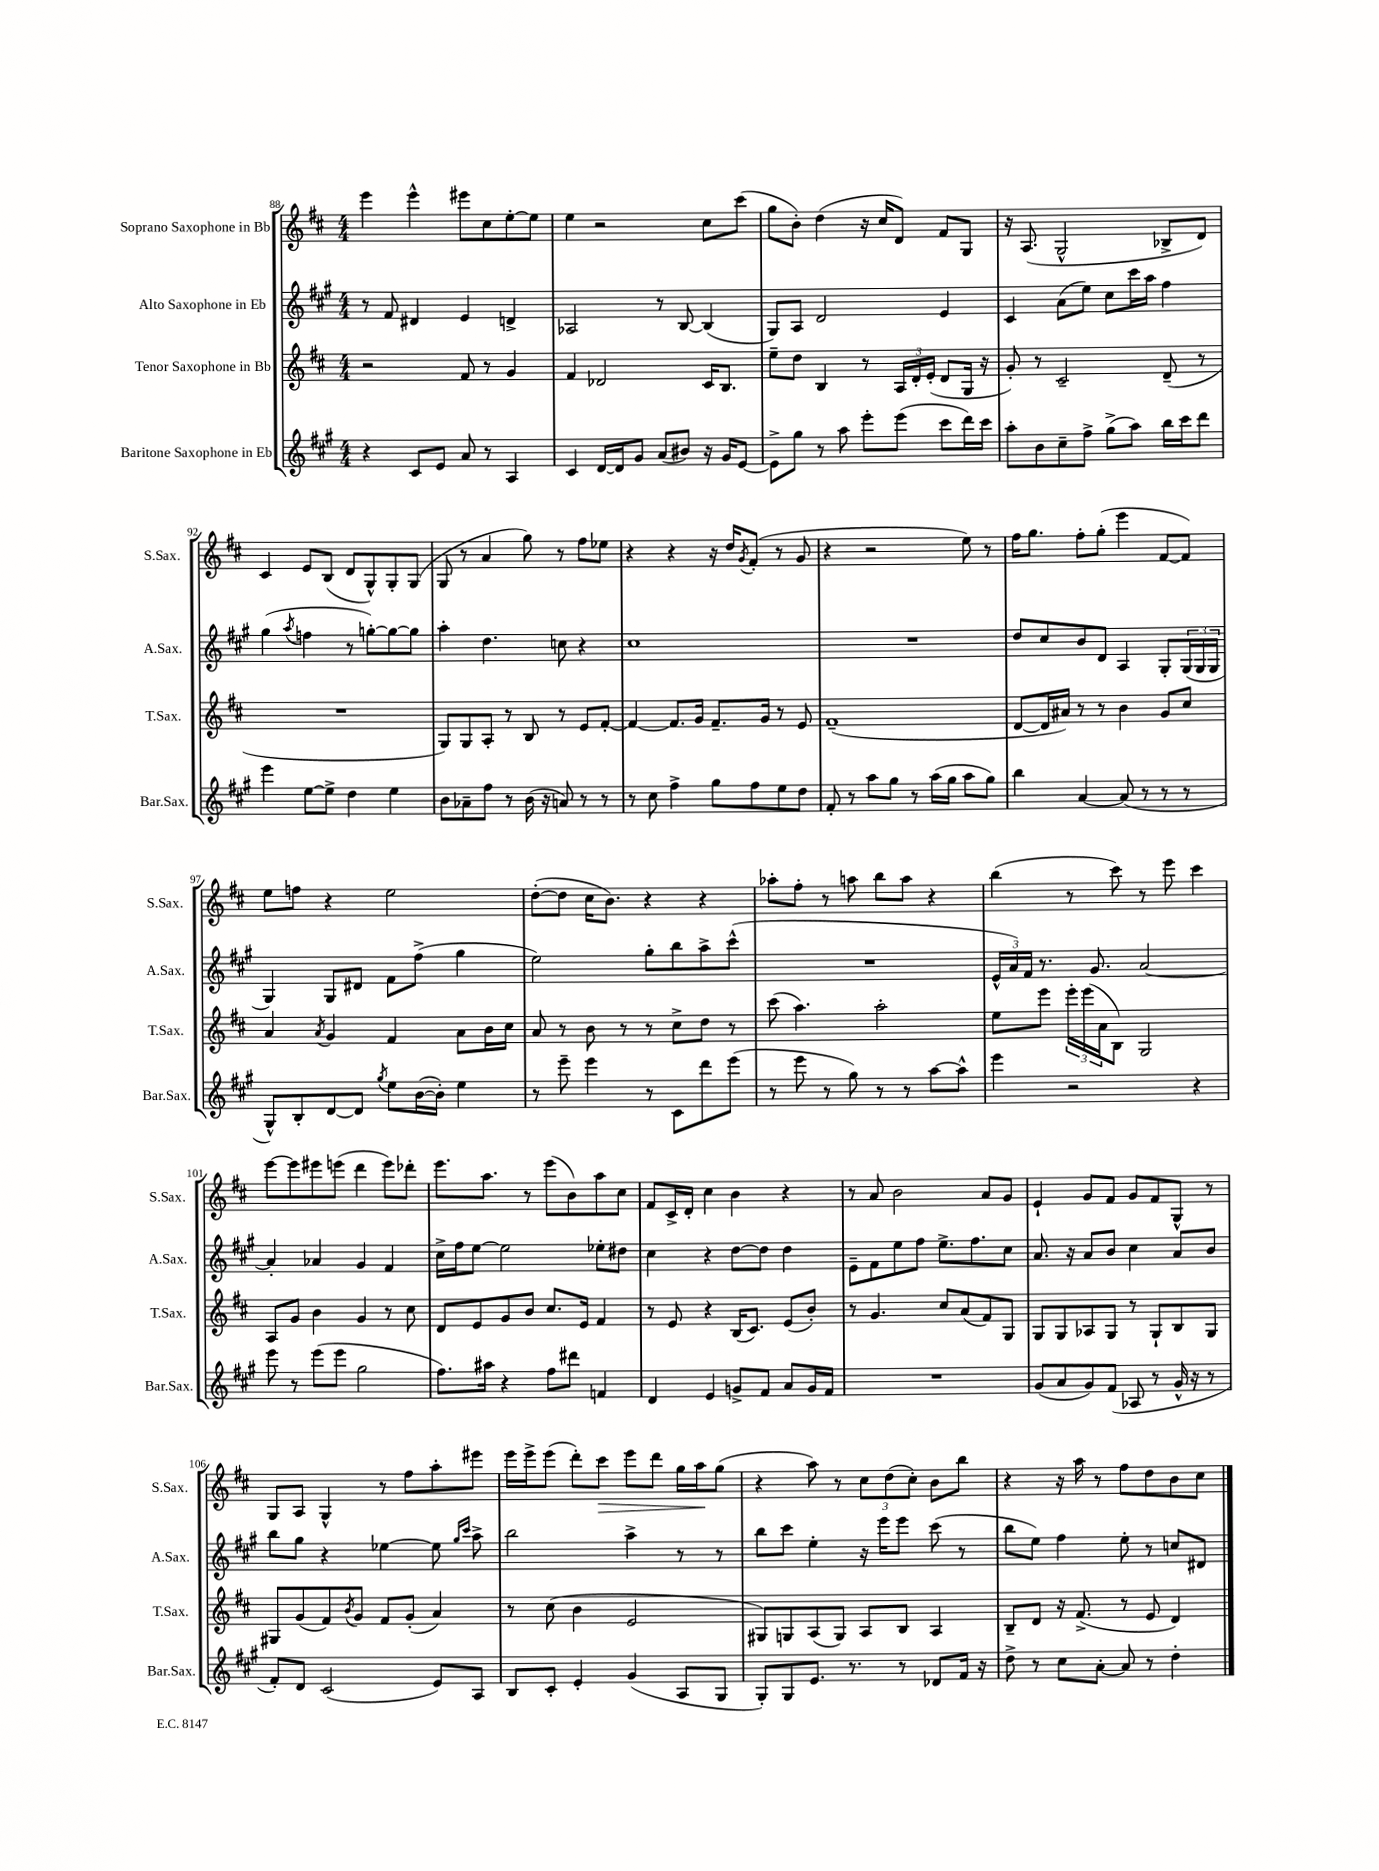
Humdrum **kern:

**kern	**kern	**kern	**kern
*staff4	*staff3	*staff2	*staff1
*clefG2	*clefG2	*clefG2	*clefG2
*k[f#c#g#]	*k[f#c#]	*k[f#c#g#]	*k[f#c#]
*M4/4	*M4/4	*M4/4	*M4/4
4r	2r	8r	4eee
.	.	8f#	.
8c#	.	4d#	4eee^^
8e	.	.	.
8a	8f#	4e	8eee#
8r	8r	.	8cc#
4A	4g	4d^	[8ee'
.	.	.	8ee]
=	=	=	=
4c#	4f#	2A-	4ee
[16d	2d-	.	2r
16d]	.	.	.
8g#	.	.	.
(8a	.	8r	.
8b#)	.	[8B	.
16r	16c#	(4B]	8cc#
16g#	8.B	.	.
[8e	.	.	(8ccc#
=	=	=	=
8e^]	8ee~	8G#)	8gg
8gg#	8dd	8A	8b')
8r	4B	2d	(4dd
8aa	.	.	.
8eee'	8r	.	16r
.	.	.	16cc#
(8eee	24A	.	8d)
.	24d'	.	.
.	(24e'	.	.
8ccc#	8d	4e	8f#
16ddd)	16G	.	8G
16ccc#	16r	.	.
=	=	=	=
8aa'	8g')	4c#	16r
.	.	.	(8.A
8b	8r	.	.
8cc#~	2c#~	(8a	2G^^
8ff#^	.	8ee)	.
(8gg#^	.	8cc#	.
8aa)	.	16ccc#	.
.	.	16aa	.
16bb	(8d~	4ff#	8B-^
16ccc#	.	.	.
8ddd	8r	.	8d)
=	=	=	=
4eee	1r	(4gg#	4c#
.	.	8qaa	.
[8ee	.	4ff	8e
8ee^]	.	.	(8B
4dd	.	8r	8d
.	.	[8gg')	8G^^)
4ee	.	8gg_	8G'
.	.	8gg]	(8G
=	=	=	=
8b	8G)	4aa'	8G
8a-~	8G	.	8r
8ff#	8A'	4.dd	4a
8r	8r	.	.
(16b	8B	.	8gg)
16r	.	.	.
8a)	8r	8cc	8r
8r	8e	4r	8ff#
8r	[8f#'	.	8ee-
=	=	=	=
8r	4f#_	1cc#	4r
8cc#	.	.	.
4ff#^	8.f#]	.	4r
.	16g	.	.
8gg#	8.f#~	.	16r
.	.	.	16dd
.	.	.	8qg
8ff#	.	.	(8f#'
.	16g	.	.
8ee	8r	.	8r
8dd	8e	.	8g
=	=	=	=
8f#'	(1f#~	1r	4r
8r	.	.	.
8aa	.	.	2r
8gg#	.	.	.
8r	.	.	.
(16aa	.	.	.
16gg#	.	.	.
8aa	.	.	8ee)
8gg#)	.	.	8r
=	=	=	=
4bb	[8d	8dd	16ff#
.	.	.	8.gg
.	16d]	8cc#	.
.	16a#)	.	.
[4a	8r	8b	8ff#'
.	8r	8d	(8gg'
(8a]	4b	4A	4eee
8r	.	.	.
8r	8g	8G#'	[8f#
8r	8cc#	(24G#	8f#])
.	.	24G#	.
.	.	24G#	.
=	=	=	=
8G#^^)	4a	4G#)	8ee
8B'	.	.	8ff
.	8qa	.	.
[8d	4g	8G#	4r
8d]	.	8d#	.
8qgg#	.	.	.
8ee	4f#	8f#	2ee
([16b	.	(8ff#^	.
16b'])	.	.	.
4ee	8a	4gg#	.
.	16b	.	.
.	16cc#	.	.
=	=	=	=
8r	8a	2ee)	([8dd'
8eee~	8r	.	8dd]
4eee	8b	.	16cc#
.	.	.	8.b)
.	8r	.	.
8r	8r	8gg#'	4r
8c#	8cc#^	8bb	.
8ddd	8dd	8aa^	4r
(8eee	8r	(8ccc#^^	.
=	=	=	=
8r	(8ccc#	1r	8aa-'
8eee	4.aa)	.	8ff#'
8r	.	.	8r
8gg#)	.	.	8aa
8r	2aa'	.	8bb
8r	.	.	8aa
[8aa	.	.	4r
8aa^^]	.	.	.
=	=	=	=
4eee	8ee	24e^^	(4bb
.	.	24a)	.
.	.	24f#	.
.	8eee	8.r	.
2r	24eee'	.	8r
.	(24eee	.	.
.	.	8.g#	.
.	24a	.	.
.	8B)	.	8ccc#)
.	2G	[2a	8r
.	.	.	8eee
4r	.	.	4ccc#
=	=	=	=
8eee	8A	4a']	[8eee
8r	8g	.	8eee]
(8eee	4b	4a-	8eee#
8eee	.	.	(8eee
2gg#	4g	4g#	4ddd
.	8r	4f#	8eee)
.	8cc#	.	8ddd-'
=	=	=	=
8.ff#)	8d	16cc#^	8.eee
.	.	16ff#	.
.	8e	[8ee	.
16aa#	.	.	8.aa
4r	8g	2ee]	.
.	8b	.	8r
8ff#	8.cc#	.	(8eee
8ddd#	.	.	8b)
.	16e	.	.
4f	4f#	8ee-'	8aa
.	.	8dd#	8cc#
=	=	=	=
4d	8r	4cc#	8f#
.	8e	.	16c#^
.	.	.	16d'
4e	4r	4r	4cc#
8g^	(16B	[8dd	4b
.	8.c#)	.	.
8f#	.	8dd]	.
8a	(8e	4dd	4r
16g	8b')	.	.
16f#	.	.	.
=	=	=	=
1r	8r	8e~	8r
.	4.g	8f#	8a
.	.	8ee	2b
.	.	8ff#	.
.	8cc#	8.ee^	.
.	(8a	.	.
.	.	8.ff#	.
.	8f#)	.	8a
.	8G	8cc#	8g
=	=	=	=
(8g#	8G	8.a	4e`
8a	8G	.	.
.	.	16r	.
8g#)	8A-	8a	8g
(8f#	8G	8b	8f#
8A-	8r	4cc#	8g
8r	8G`	.	8f#
16g#^^	8B	8a	8G^^
16r	.	.	.
8r	8G	8b	8r
=	=	=	=
8f#')	8G#	8bb	8G
8d	(8g	8gg#	8A
(2c#	8f#)	4r	4G^^
.	8qb	.	.
.	8g	.	.
.	8f#	[4ee-	8r
.	(8g'	.	8ff#
8e)	4a)	8ee-]	8aa'
.	.	16qqgg#	.
.	.	16qqccc#	.
8A	.	8aa^	8eee#
=	=	=	=
8B	8r	2bb	16eee
.	.	.	16eee^
8c#'	(8cc#	.	(8eee
4e'	4b	.	8ddd')
.	.	.	8ccc#
(4g#	2e	4aa^	8eee
.	.	.	8ddd
8A	.	8r	16gg
.	.	.	16aa
8G#	.	8r	(8gg
=	=	=	=
8G#')	8G#)	8bb	4r
8G#	8G	8ccc#	.
8.e	(8A	4ee'	8aa)
.	8G)	.	8r
8.r	.	.	.
.	8A	16r	12cc#
.	.	16eee	.
.	.	.	(12dd
8r	8B	8eee	.
.	.	.	12cc#')
8d-	4A	(8ccc#	8b
16f#	.	8r	8bb
16r	.	.	.
=	=	=	=
8dd^	8B~	8bb	4r
8r	8d	8ee)	.
8cc#	16r	4ff#	16r
.	(8.f#^	.	16aa
[8a'	.	.	8r
8a]	8r	8ee'	8ff#
8r	8e	8r	8dd
4dd'	4d)	8cc	8b
.	.	8d#	8cc#
==	==	==	==
*-	*-	*-	*-
